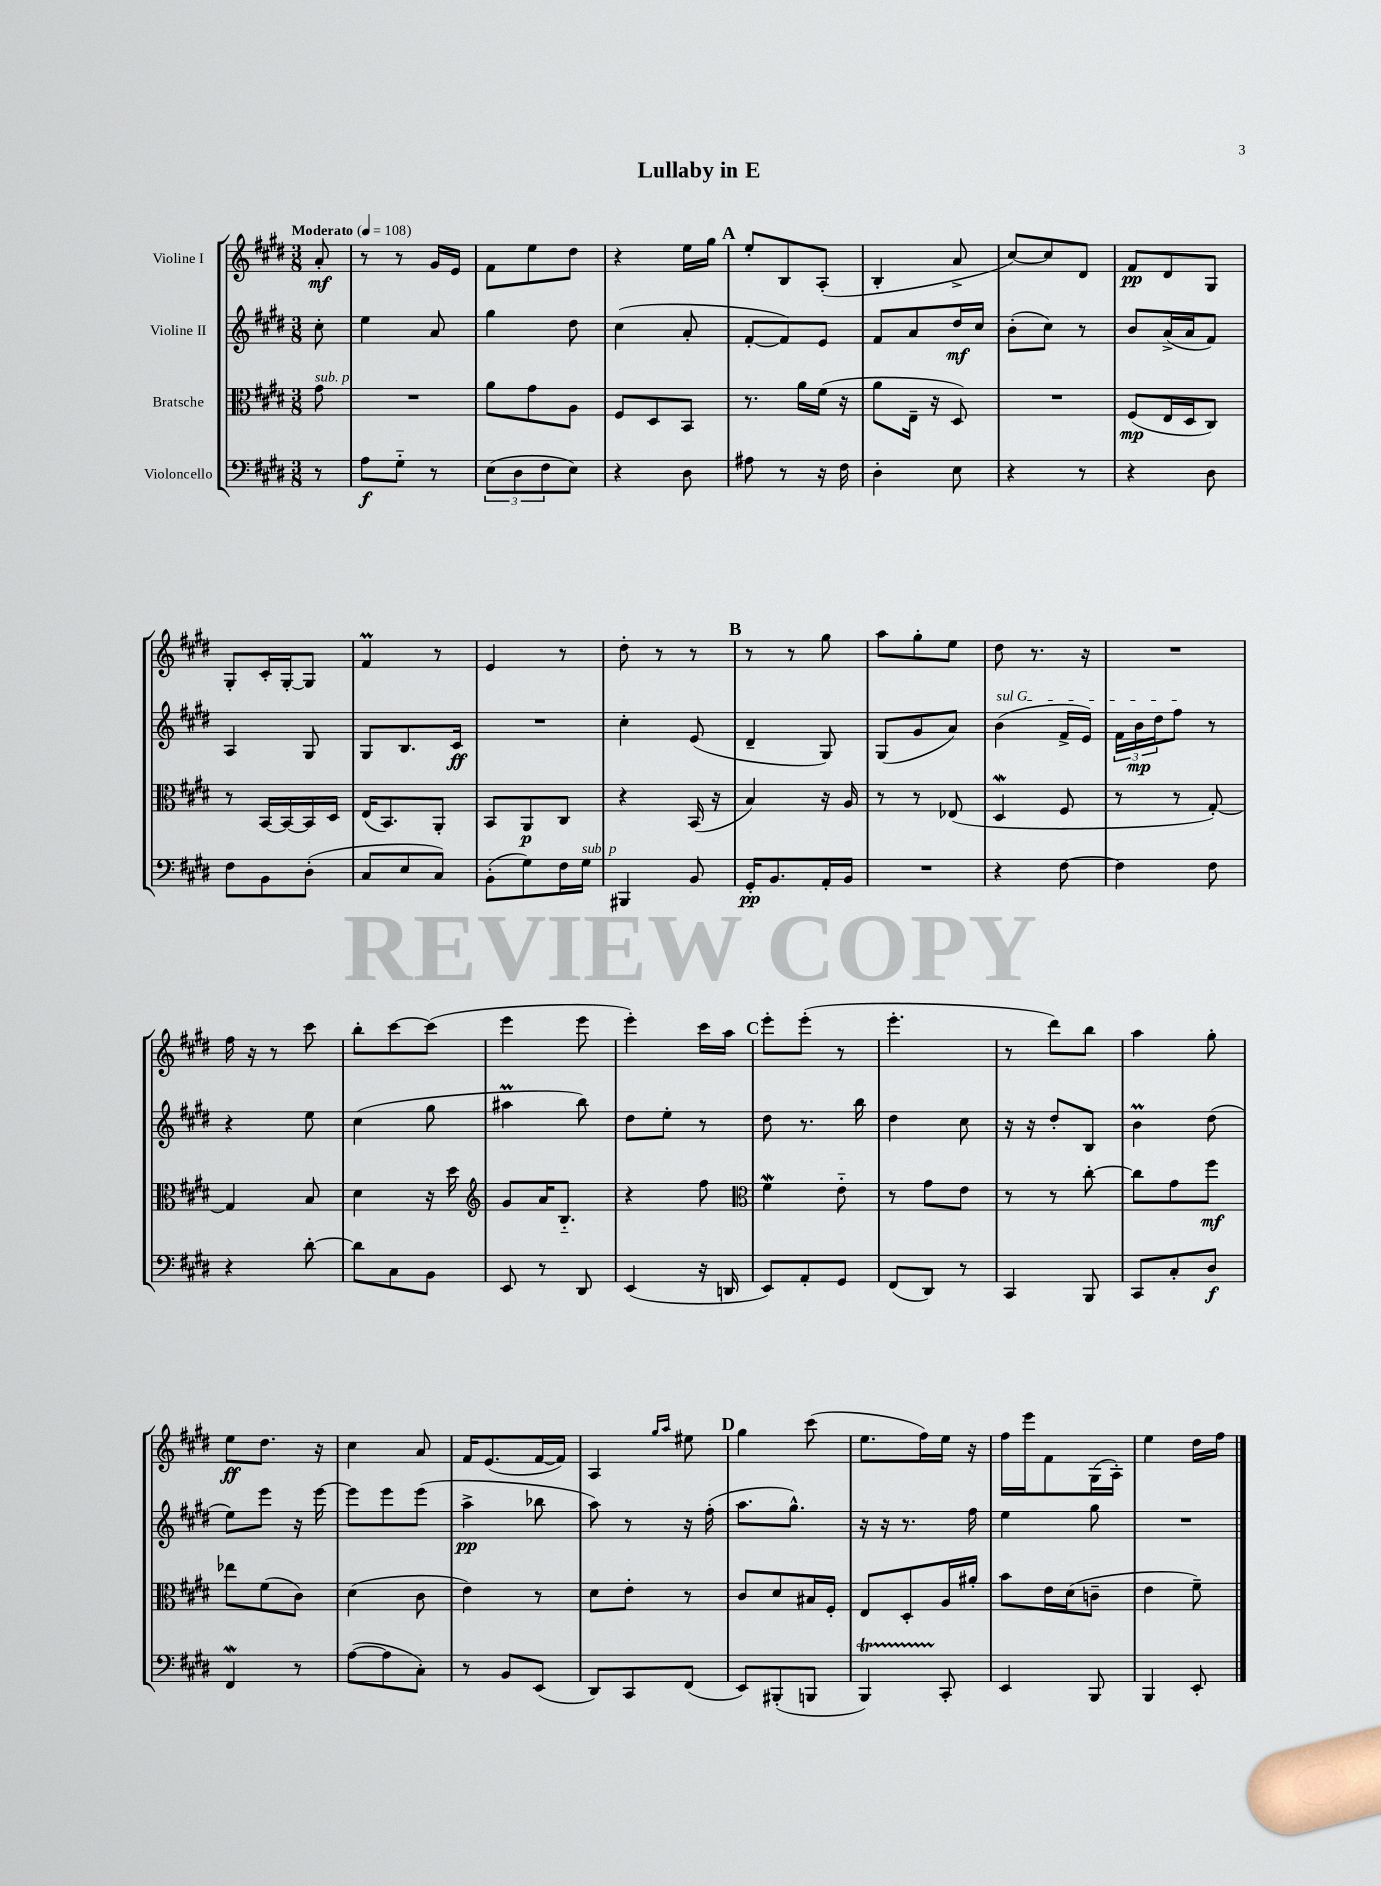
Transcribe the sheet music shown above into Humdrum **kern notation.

**kern	**dynam	**kern	**dynam	**kern	**dynam	**kern	**dynam
*part4	*part4	*part3	*part3	*part2	*part2	*part1	*part1
*staff4	*staff4	*staff3	*staff3	*staff2	*staff2	*staff1	*staff1
*I"Violoncello	*	*I"Bratsche	*	*I"Violine II	*	*I"Violine I	*
*clefF4	*	*clefC3	*	*clefG2	*	*clefG2	*
*k[f#c#g#d#]	*	*k[f#c#g#d#]	*	*k[f#c#g#d#]	*	*k[f#c#g#d#]	*
*M3/8	*	*M3/8	*	*M3/8	*	*M3/8	*
*MM108	*	*MM108	*	*MM108	*	*MM108	*
=	=	=	=	=	=	=	=
!	!	!	!	!	!	!LO:TX:a:B:t=Moderato	!
!	!	!LO:TX:a:i:t=sub. p	!	!	!	!	!
8r	.	8g#\	.	8cc#'\	.	8a'/	mf
=1	=1	=1	=1	=1	=1	=1	=1
8A\L	f	4.r	.	4ee\	.	8r	.
8G#\J	.	.	.	.	.	8r	.
8r	.	.	.	8a/	.	16g#/LL	.
.	.	.	.	.	.	16e/JJ	.
=2	=2	=2	=2	=2	=2	=2	=2
(12E\L	.	8a\L	.	4gg#\	.	8f#\L	.
12D#\	.	.	.	.	.	.	.
.	.	8g#\	.	.	.	8ee\	.
12F#\	.	.	.	.	.	.	.
8E\J)	.	8A\J	.	8dd#\	.	8dd#\J	.
=3	=3	=3	=3	=3	=3	=3	=3
4r	.	8F#/L	.	(4cc#\	.	4r	.
.	.	8D#/	.	.	.	.	.
8D#\	.	8BB/J	.	8a'/	.	16ee\LL	.
.	.	.	.	.	.	16gg#\JJ	.
!!LO:REH:place=s1:t=A
=4	=4	=4	=4	=4	=4	=4	=4
8A#X\	.	8.r	.	[8f#'/L	.	8ee'/L	.
8r	.	.	.	8f#/])	.	8B/	.
.	.	16a\LL	.	.	.	.	.
16r	.	(16f#\JJ	.	8e/J	.	(8A'/J	.
16F#\	.	16r	.	.	.	.	.
=5	=5	=5	=5	=5	=5	=5	=5
4D#'\	.	8a\L	.	8f#/L	.	4B'/	.
.	.	16E~\Jk	.	8a/	.	.	.
.	.	16r	.	.	.	.	.
8E\	.	8D#/)	.	16dd#/L	mf	8a^/	.
.	.	.	.	16cc#/JJ	.	.	.
=6	=6	=6	=6	=6	=6	=6	=6
4r	.	4.r	.	(8b'\L	.	[8cc#/L)	.
.	.	.	.	8cc#\J)	.	8cc#/]	.
8r	.	.	.	8r	.	8d#/J	.
=7	=7	=7	=7	=7	=7	=7	=7
4r	.	(8F#/L	mp	8b/L	.	8f#/L	pp
.	.	16E/L	.	(16a^/L	.	8d#/	.
.	.	16D#/J	.	16a/J	.	.	.
8D#\	.	8C#/J)	.	8f#/J)	.	8G#/J	.
!!LO:LB:g=z
=8	=8	=8	=8	=8	=8	=8	=8
8F#\L	.	8r	.	4A/	.	8G#'/L	.
8BB\	.	[16BB/LL	.	.	.	16c#'/L	.
.	.	16BB/_	.	.	.	[16G#'/J	.
(8D#'\J	.	16BB/]	.	8G#/	.	8G#/J]	.
.	.	16D#/JJ	.	.	.	.	.
=9	=9	=9	=9	=9	=9	=9	=9
8C#/L	.	(16E/KL	.	8G#/L	.	4f#M/	.
.	.	8.BB/)	.	.	.	.	.
8E/	.	.	.	8.B/	.	.	.
8C#/J)	.	8AA'/J	.	.	.	8r	.
.	.	.	.	16c#/Jk	ff	.	.
=10	=10	=10	=10	=10	=10	=10	=10
(8BB'\L	.	8BB/L	.	4.r	.	4e/	.
8G#\)	.	8AA/	p	.	.	.	.
16F#\L	.	8C#/J	.	.	.	8r	.
!LO:TX:a:i:t=sub. p	!	!	!	!	!	!	!
16G#\JJ	.	.	.	.	.	.	.
=11	=11	=11	=11	=11	=11	=11	=11
4BBB#X/	.	4r	.	4cc#'\	.	8dd#'\	.
.	.	.	.	.	.	8r	.
8BB/	.	(16BB/	.	(8e/	.	8r	.
.	.	16r	.	.	.	.	.
!!LO:REH:place=s1:t=B
=12	=12	=12	=12	=12	=12	=12	=12
16GG#'/KL	pp	4B/)	.	4d#~/	.	8r	.
8.BB/	.	.	.	.	.	.	.
.	.	.	.	.	.	8r	.
16AA'/L	.	16r	.	8G#/)	.	8gg#\	.
16BB/JJ	.	16A/	.	.	.	.	.
=13	=13	=13	=13	=13	=13	=13	=13
4.r	.	8r	.	(8G#/L	.	8aa\L	.
.	.	8r	.	8g#/	.	8gg#'\	.
.	.	(8E-X/	.	8a/J)	.	8ee\J	.
=14	=14	=14	=14	=14	=14	=14	=14
!	!	!	!	!LO:TX:a:i:t=sul G	!	!	!
4r	.	4D#W/	.	(4b\	.	8dd#\	.
.	.	.	.	.	.	8.r	.
[8F#\	.	8F#/	.	16f#^/LL	.	.	.
.	.	.	.	16e/JJ)	.	16r	.
=15	=15	=15	=15	=15	=15	=15	=15
4F#\]	.	8r	.	24f#\LL	.	4.r	.
.	.	.	.	24b\	mp	.	.
.	.	.	.	24dd#\J	.	.	.
.	.	8r	.	8ff#\J	.	.	.
8F#\	.	[8G#'/)	.	8r	.	.	.
!!LO:LB:g=z
=16	=16	=16	=16	=16	=16	=16	=16
4r	.	4G#/]	.	4r	.	16ff#\	.
.	.	.	.	.	.	16r	.
.	.	.	.	.	.	8r	.
[8d#'\	.	8B/	.	8ee\	.	8ccc#\	.
=17	=17	=17	=17	=17	=17	=17	=17
8d#\L]	.	4d#\	.	(4cc#\	.	8bb'\L	.
8C#\	.	.	.	.	.	[8ccc#\	.
8BB\J	.	16r	.	8gg#\	.	(8ccc#\J]	.
.	.	16dd#\	.	.	.	.	.
=18	=18	=18	=18	=18	=18	=18	=18
*	*	*clefG2	*	*	*	*	*
8EE/	.	8g#/L	.	4aa#Xm\	.	4eee\	.
8r	.	16a/K	.	.	.	.	.
.	.	8.B/J	.	.	.	.	.
8DD#/	.	.	.	8bb\)	.	8eee\	.
=19	=19	=19	=19	=19	=19	=19	=19
(4EE/	.	4r	.	8dd#\L	.	4eee'\)	.
.	.	.	.	8ee'\J	.	.	.
16r	.	8ff#\	.	8r	.	16ccc#\LL	.
16DDn/	.	.	.	.	.	16aa\JJ	.
!!LO:REH:place=s1:t=C
=20	=20	=20	=20	=20	=20	=20	=20
*	*	*clefC3	*	*	*	*	*
8EE/L)	.	4f#W\	.	8dd#\	.	8eee'\L	.
8AA'/	.	.	.	8.r	.	(8eee'\J	.
8GG#/J	.	8e\	.	.	.	8r	.
.	.	.	.	16bb\	.	.	.
=21	=21	=21	=21	=21	=21	=21	=21
(8FF#/L	.	8r	.	4dd#\	.	4.eee'\	.
8DD#/J)	.	8g#\L	.	.	.	.	.
8r	.	8e\J	.	8cc#\	.	.	.
=22	=22	=22	=22	=22	=22	=22	=22
4CC#/	.	8r	.	16r	.	8r	.
.	.	.	.	16r	.	.	.
.	.	8r	.	8dd#'/L	.	8ddd#\L)	.
8BBB/	.	[8cc#'\	.	8B/J	.	8bb\J	.
=23	=23	=23	=23	=23	=23	=23	=23
8CC#/L	.	8cc#\L]	.	4bM\	.	4aa\	.
8C#'/	.	8g#\	.	.	.	.	.
8D#/J	f	8ff#\J	mf	(8dd#\	.	8gg#'\	.
!!LO:LB:g=z
=24	=24	=24	=24	=24	=24	=24	=24
4FF#W/	.	8ee-X\L	.	8ee\L)	.	8ee\L	ff
.	.	(8f#\	.	8eee\J	.	8.dd#\J	.
8r	.	8c#\J)	.	16r	.	.	.
.	.	.	.	[16eee\	.	16r	.
=25	=25	=25	=25	=25	=25	=25	=25
([8A\L	.	(4d#\	.	8eee\L]	.	4cc#\	.
8A\]	.	.	.	8eee\	.	.	.
8C#'\J)	.	8c#\	.	(8eee\J	.	8a/	.
=26	=26	=26	=26	=26	=26	=26	=26
8r	.	4e\)	.	4aa^\	pp	16f#/KL	.
.	.	.	.	.	.	(8.e/	.
8BB/L	.	.	.	.	.	.	.
(8EE/J	.	8r	.	8bb-X\	.	[16f#/L	.
.	.	.	.	.	.	16f#/JJ])	.
=27	=27	=27	=27	=27	=27	=27	=27
8DD#/L)	.	8d#\L	.	8aa\)	.	4A/	.
8CC#/	.	8e'\J	.	8r	.	.	.
.	.	.	.	.	.	16qqgg#/LL	.
.	.	.	.	.	.	16qqaa/JJ	.
(8FF#/J	.	8r	.	16r	.	8ee#X\	.
.	.	.	.	(16ff#'\	.	.	.
!!LO:REH:place=s1:t=D
=28	=28	=28	=28	=28	=28	=28	=28
8EE/L)	.	8c#/L	.	8.aa\L	.	4gg#\	.
(8BBB#X'/	.	8d#/	.	.	.	.	.
.	.	.	.	8.gg#^^\J)	.	.	.
8BBBn/J	.	16B#X/L	.	.	.	(8ccc#\	.
.	.	16F#'/JJ	.	.	.	.	.
=29	=29	=29	=29	=29	=29	=29	=29
4BBBT/)	.	8E/L	.	16r	.	8.ee\L	.
.	.	.	.	16r	.	.	.
.	.	8D#'/	.	8.r	.	.	.
.	.	.	.	.	.	16ff#\L)	.
8CC#'/	.	16A/L	.	.	.	16ee\JJ	.
.	.	16a#X'/JJ	.	16ff#\	.	16r	.
=30	=30	=30	=30	=30	=30	=30	=30
4EE/	.	8b\L	.	4ee\	.	16ff#\LL	.
.	.	.	.	.	.	16eee\J	.
.	.	16e\L	.	.	.	8f#\	.
.	.	(16d#\J	.	.	.	.	.
8BBB/	.	8cn~\J	.	8gg#\	.	(16G#\L	.
.	.	.	.	.	.	16A'\JJ)	.
=31	=31	=31	=31	=31	=31	=31	=31
4BBB/	.	4e\	.	4.r	.	4ee\	.
8EE'/	.	8f#~\)	.	.	.	16dd#\LL	.
.	.	.	.	.	.	16ff#\JJ	.
==	==	==	==	==	==	==	==
*-	*-	*-	*-	*-	*-	*-	*-
